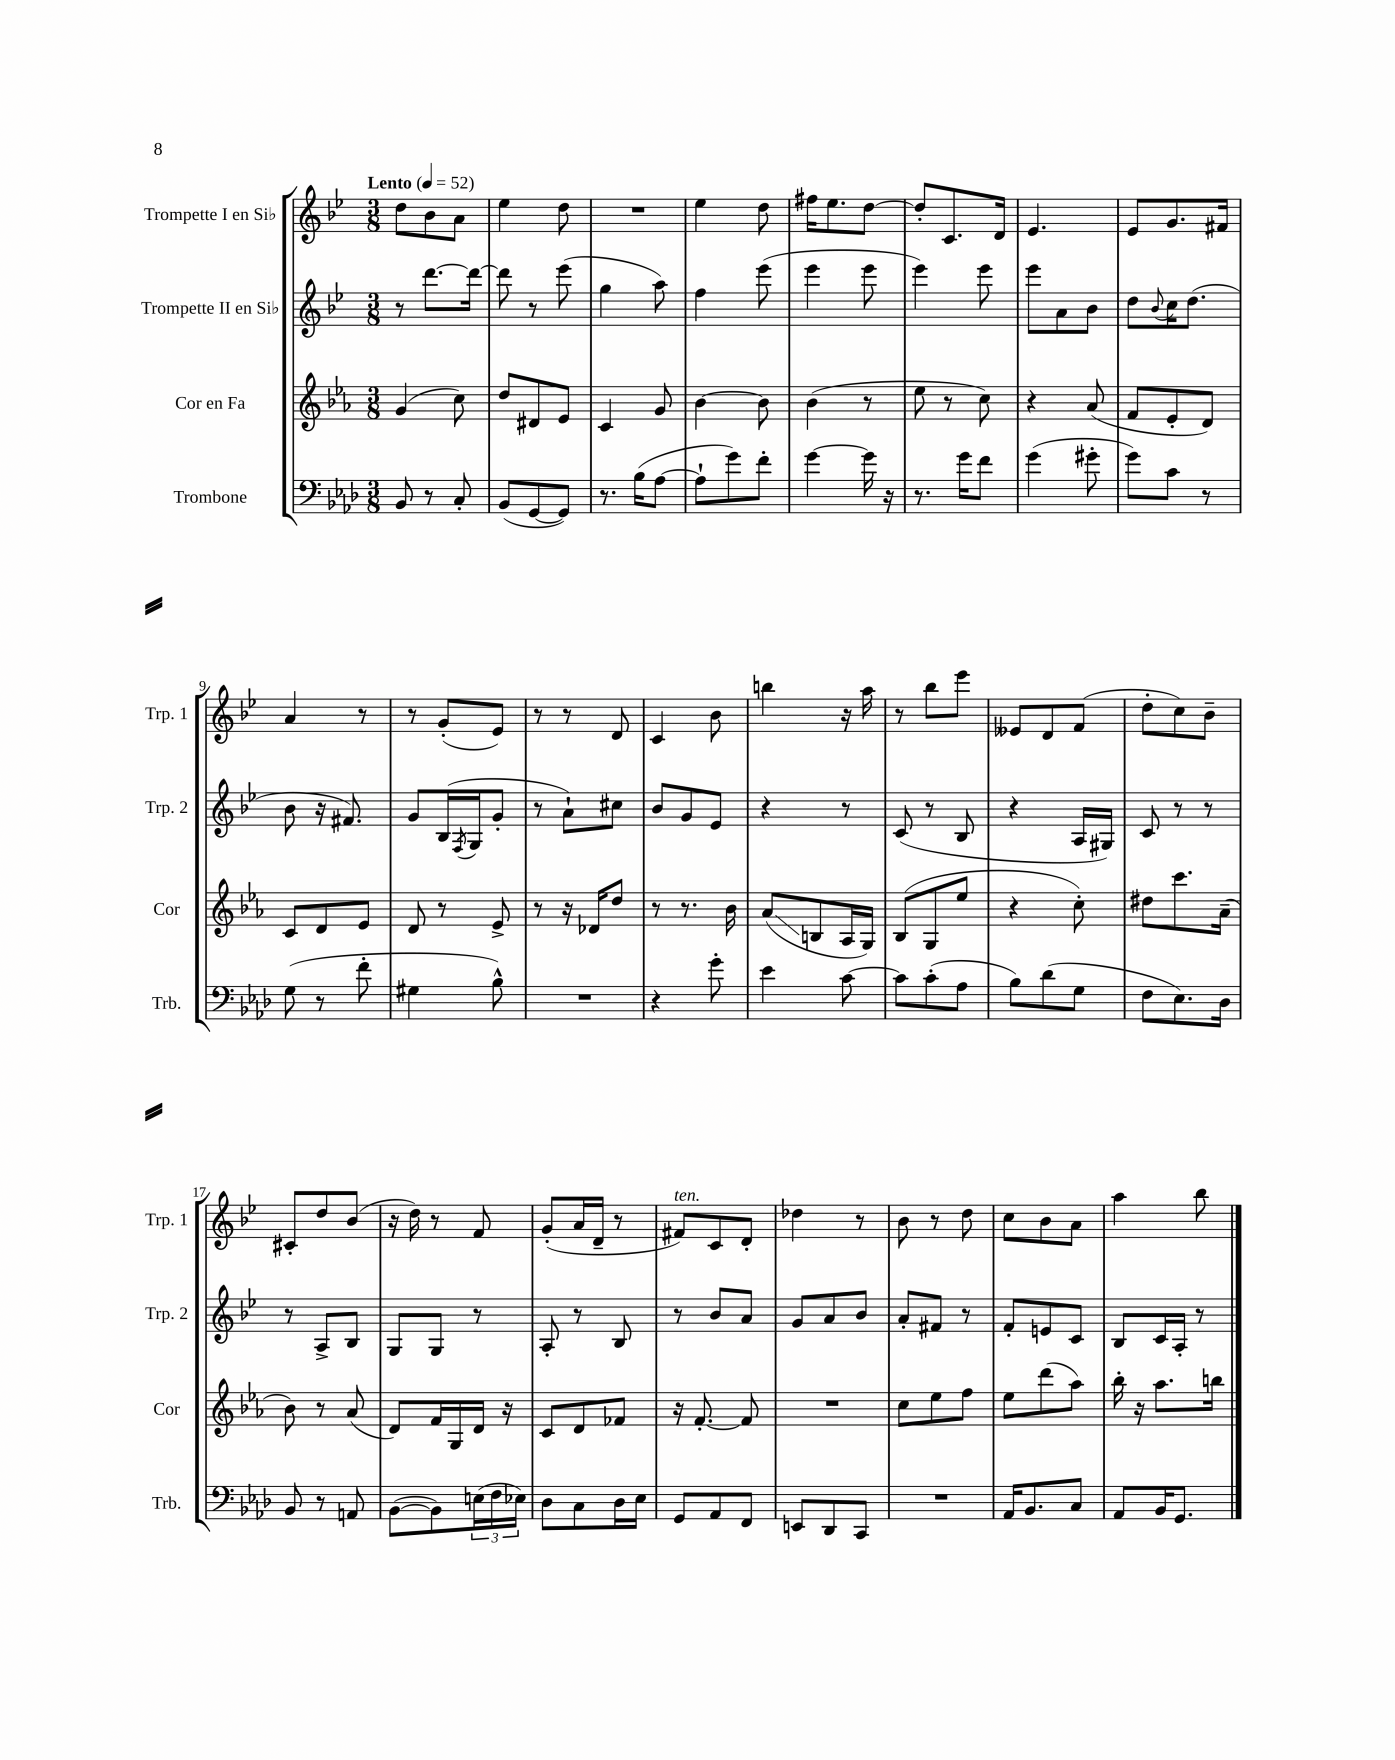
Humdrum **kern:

**kern	**kern	**kern	**kern
*staff4	*staff3	*staff2	*staff1
*clefF4	*clefG2	*clefG2	*clefG2
*k[b-e-a-d-]	*k[b-e-a-]	*k[b-e-]	*k[b-e-]
*M3/8	*M3/8	*M3/8	*M3/8
*MM52	*MM52	*MM52	*MM52
8BB-/	(4g/	8r	8dd\L
8r	.	[8.ddd\L	8b-\
8C'/	8cc\)	.	8a\J
.	.	16ddd\_Jk	.
=	=	=	=
(8BB-/L	8dd/L	8ddd\]	4ee-\
[8GG/	8d#/	8r	.
8GG/]J)	8e-/J	(8eee-\	8dd\
=	=	=	=
8.r	4c/	4gg\	4.r
(16B-\LK	.	.	.
[8A-\J	8g/	8aa\)	.
=	=	=	=
8A-`\]L	[4b-\	4ff\	4ee-\
8g\)	.	.	.
8f'\J	8b-\]	(8eee-\	8dd\
=	=	=	=
[4g\	(4b-\	4eee-\	16ff#\LK
.	.	.	8.ee-\
16g\]	8r	8eee-\	[8dd\J
16r	.	.	.
=	=	=	=
8.r	8ee-\	4eee-\)	8dd'/]L
.	8r	.	8.c/
16g\LK	.	.	.
8f\J	8cc\)	8eee-\	.
.	.	.	16d/Jk
=	=	=	=
(4g\	4r	8eee-\L	4.e-/
.	.	8a\	.
8g#'\	(8a-/	8b-\J	.
=	=	=	=
8g\L)	8f/L	8dd\L	8e-/L
.	.	8qqb-/	.
8c\J	8e-'/	16cc\K	8.g/
.	.	(8.dd\J	.
8r	8d/J)	.	.
.	.	.	16f#/Jk
=	=	=	=
(8G\	8c/L	8b-\	4a/
8r	8d/	16r	.
.	.	8.f#/)	.
8f'\	8e-/J	.	8r
=	=	=	=
4G#\	8d/	8g/L	8r
.	8r	(16B-/L	(8g'/L
.	.	8qF/	.
.	.	16G/J	.
8B-^^\)	8e-^/	8g'/J	8e-/J)
=	=	=	=
4.r	8r	8r	8r
.	16r	8a`\L)	8r
.	16d-/LK	.	.
.	8dd/J	8cc#\J	8d/
=	=	=	=
4r	8r	8b-/L	4c/
.	8.r	8g/	.
8g'\	.	8e-/J	8b-\
.	16b-\	.	.
=	=	=	=
4e-\	(8a-/L	4r	4bb\
.	8B/	.	.
[8c\	16A-/L	8r	16r
.	16G/JJ)	.	16aa\
=	=	=	=
8c\]L	(8B-/L	(8c/	8r
(8c'\	8G/	8r	8bb-\L
8A-\J	8ee-/J	8B-/	8eee-\J
=	=	=	=
8B-\L)	4r	4r	8e--/L
(8d-\	.	.	8d/
8G\J	8cc'\)	16A/LL	(8f/J
.	.	16G#/JJ)	.
=	=	=	=
8F\L	8dd#\L	8c/	8dd'\L
8.E-\)	8.ccc\	8r	8cc\)
.	.	8r	8b-~\J
16D-\Jk	(16a-~\Jk	.	.
=	=	=	=
8BB-/	8b-\)	8r	8c#'/L
8r	8r	8A^/L	8dd/
8AA/	(8a-/	8B-/J	(8b-/J
=	=	=	=
([8BB-\L	8d/L)	8G/L	16r
.	.	.	16dd\)
8BB-\])	16f/L	8G/J	8r
.	16G/	.	.
(24E\L	16d/JJ	8r	8f/
24F\	.	.	.
.	16r	.	.
24E-\JJ)	.	.	.
=	=	=	=
8D-\L	8c/L	8A'/	(8g'/L
8C\	8d/	8r	16a/L
.	.	.	16d~/JJ
16D-\L	8f-/J	8B-/	8r
16E-\JJ	.	.	.
=	=	=	=
8GG/L	16r	8r	8f#/L)
.	[8.f'/	.	.
8AA-/	.	8b-/L	8c/
8FF/J	8f/]	8a/J	8d'/J
=	=	=	=
8EE/L	4.r	8g/L	4dd-\
8DD-/	.	8a/	.
8CC/J	.	8b-/J	8r
=	=	=	=
4.r	8cc\L	8a'/L	8b-\
.	8ee-\	8f#/J	8r
.	8ff\J	8r	8dd\
=	=	=	=
16AA-/LK	8ee-\L	8f'/L	8cc\L
8.BB-/	.	.	.
.	(8ddd\	8e/	8b-\
8C/J	8aa-\J)	8c/J	8a\J
=	=	=	=
8AA-/L	16bb-'\	8B-/L	4aa\
.	16r	.	.
16BB-/K	8.aa-\L	16c/L	.
8.GG/J	.	16A'/JJ	.
.	.	8r	8bb-\
.	16bb\Jk	.	.
==	==	==	==
*-	*-	*-	*-
